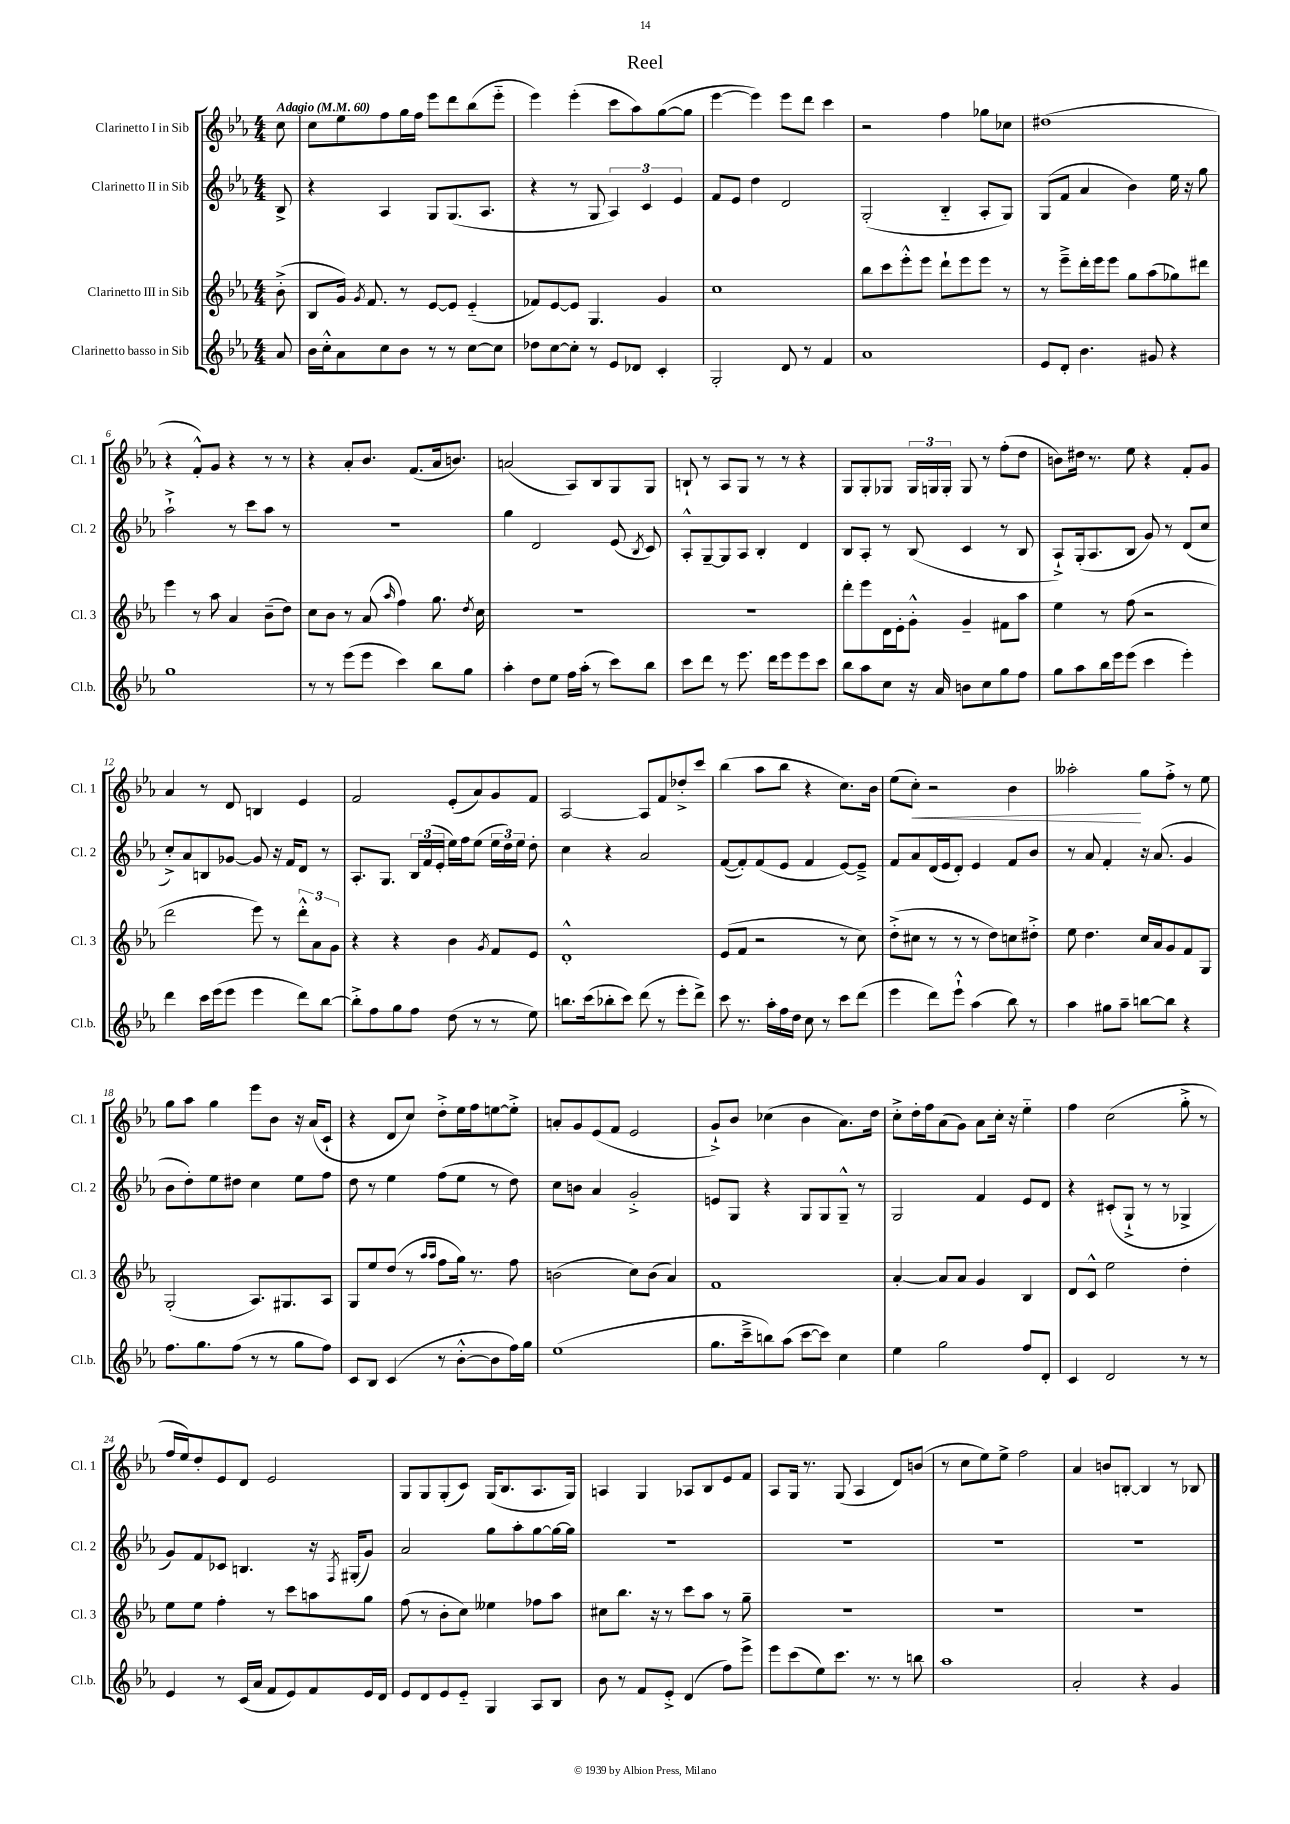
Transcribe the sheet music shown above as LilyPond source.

\header { title = "Reel" }
<<
\new StaffGroup <<
\new Staff = "s0" \with { instrumentName = "Clarinetto I in Sib" shortInstrumentName = "Cl. 1" } {
    \clef treble \key ees \major \numericTimeSignature \time 4/4 \partial 8 \tempo "Adagio" 4 = 60
    \autoBeamOff c''8 |
    c''8[ ees''8 f''8 g''16 f''16] ees'''8[ d'''8 bes''8( ees'''8]-_ |
    ees'''4) ees'''4-.( c'''8[ aes''8) g''8~( g''8] |
    ees'''4~ ees'''4) ees'''8[ d'''8] c'''4 |
    r2 f''4 ges''8[ ces''8] |
    dis''1( |
    r4 f'8[-.-^) g'8] r4 r8 r8 |
    r4 aes'8[-. bes'8.] f'8.[( aes'16 b'8.]) |
    a'2( aes8[) bes8 g8 g8] |
    b8-! r8 aes8[ g8] r8 r8 r4 |
    g8[ g8-. ges8] \tuplet 3/2 { ges16[ g16 g16]-. } g8 r8 f''8[-.( d''8] |
    b'8[) dis''16] r8. ees''8 r4 f'8[-. g'8] |
    aes'4 r8 d'8 b4 ees'4 |
    f'2 ees'8[-.( aes'8) g'8 f'8] |
    aes2~ aes8[ f'8 des''8-.-> c'''8] |
    bes''4( aes''8[ bes''8] r4 c''8.[) bes'16] |
    ees''8[( c''8]-.\<) r2 bes'4 |
    aeses''2-.\! g''8[ f''8]-.-> r8 ees''8 |
    g''8[ aes''8] g''4 ees'''8[ bes'8] r16 aes'16[( c'8]-! |
    r4 d'8[ c''8]) d''8[-.-> ees''16 f''16 e''8~ e''8]-.-> |
    a'8[-. g'8 ees'8( f'8] ees'2 |
    g'8[-!->) bes'8] ces''4( bes'4 aes'8.[) d''16] |
    c''8[-.-> d''16-. f''16 aes'8( g'8]) aes'8[ c''16]-. r16 ees''4-_ |
    f''4 c''2( g''8-.-> r8 |
    f''16[ ees''16) d''8-. ees'8 d'8] ees'2 |
    g8[ g8 g8-.( c'8]) g16[( bes8. aes8. g16]) |
    a4 g4 aes8[ bes8 ees'8 f'8] |
    aes8[ g16] r8. g8( aes4 d'8[) b'8]( |
    r8 c''8[ ees''8) ees''8]-> f''2 |
    aes'4 b'8[ b8]~-. b4 r8 bes8 \bar "|." |
}
\new Staff = "s1" \with { instrumentName = "Clarinetto II in Sib" shortInstrumentName = "Cl. 2" } {
    \clef treble \key ees \major \numericTimeSignature \time 4/4 \partial 8
    \autoBeamOff bes8-> |
    r4 aes4 g8[ g8.( aes8.] |
    r4 r8 g8 \tuplet 3/2 { aes4) c'4 ees'4 } |
    f'8[ ees'8] d''4 d'2 |
    g2-.( bes4-_ aes8[-. g8]) |
    g8[( f'8] aes'4 bes'4) ees''16 r16 g''8 |
    aes''2-!-> r8 c'''8[ aes''8] r8 |
    R1 |
    g''4 d'2 ees'8( \acciaccatura { bes8 } c'8) |
    aes8[-.-^ g8~-- g8 aes8] bes4-. d'4 |
    bes8[ aes8]-. r8 bes8( c'4 r8 bes8 |
    aes8[-!->) g16-.( aes8. bes8] g'8) r8 d'8[( c''8] |
    c''8[-.->) aes'8 b8 ges'8]~ ges'8 r16 f'16[ d'8] r8 |
    aes8.[-. g8.] \tuplet 3/2 { bes16[ f'16( ees'16]-. } ees''16[) f''16 ees''8]( \tuplet 3/2 { ees''16[ d''16) ees''16] } d''8-. |
    c''4 r4 aes'2 |
    f'8[~( f'8-.) f'8( ees'8] f'4 ees'8[~) ees'8]---> |
    f'8[ aes'8 d'16( ees'16 d'8]-.) ees'4 f'8[ bes'8] |
    r8 aes'8 f'4-. r16 aes'8.( g'4 |
    bes'8[ d''8-.) ees''8 dis''8] c''4 ees''8[ f''8] |
    d''8 r8 ees''4 f''8[( ees''8] r8 d''8) |
    c''8[ b'8] aes'4 g'2-.-> |
    e'8[ g8] r4 g8[ g8 g8]---^ r8 |
    g2 f'4 ees'8[ d'8] |
    r4 cis'8[-.( g8]-!-> r8 r8 ges4-> |
    g'8[) f'8 ces'8] b4. r16 \acciaccatura { f8 } gis16[-.( g'8]) |
    aes'2 g''8[ aes''8-. g''8~ g''16~ g''16] |
    R1 |
    R1 |
    R1 |
    R1 \bar "|." |
}
\new Staff = "s2" \with { instrumentName = "Clarinetto III in Sib" shortInstrumentName = "Cl. 3" } {
    \clef treble \key ees \major \numericTimeSignature \time 4/4 \partial 8
    \autoBeamOff bes'8-.->( |
    bes8[ g'16]) \acciaccatura { g'8 } f'8. r8 ees'8[~ ees'8] ees'4-_( |
    fes'8[) ees'8~ ees'8] g4. g'4 |
    c''1 |
    bes''8[ c'''8 ees'''8-.-^ ees'''8] d'''8[-! ees'''8 ees'''8] r8 |
    r8 ees'''8[---> d'''16-. ees'''16 ees'''8] g''8[ aes''8( ges''8) dis'''8] |
    ees'''4 r8 aes''8 aes'4 bes'8[--( d''8]) |
    c''8[ bes'8] r8 aes'8( \grace { aes''16 } f''4) g''8. \acciaccatura { d''8 } c''16 |
    R1 |
    R1 |
    d'''8[-. ees'''8 d'16 ees'16-. g'8]-.-^ g'4-- fis'8[ aes''8] |
    ees''4 r8 f''8( r2 |
    d'''2 ees'''8) r8 \tuplet 3/2 { d'''8[-.-^ aes'8 g'8] } |
    r4 r4 bes'4 \acciaccatura { g'8 } f'8[ ees'8] |
    d'1-.-^ |
    ees'8[( f'8] r2 r8 c''8) |
    d''8[-.->( cis''8] r8 r8 r8 d''8[) c''8 dis''8]-.-> |
    ees''8 d''4. c''16[ aes'16 g'8 f'8 g8] |
    g2-.( aes8.[) gis8. aes8] |
    g8[ ees''8 d''8]( r8 \grace { aes''16[ aes''16] } f''8[ g''16]) r8. f''8 |
    b'2( c''8[) b'8]( aes'4) |
    f'1 |
    aes'4~-. aes'8[ aes'8] g'4 bes4 |
    d'8[ c'8]-^ ees''2 d''4-. |
    ees''8[ ees''8] f''4-. r8 c'''8[ a''8 g''8] |
    f''8( r8 bes'8[-. c''8]) eeses''4 fes''8[ aes''8] |
    cis''8[ bes''8.] r16 r8 c'''8[ aes''8] r8 g''8-- |
    R1 |
    R1 |
    R1 \bar "|." |
}
\new Staff = "s3" \with { instrumentName = "Clarinetto basso in Sib" shortInstrumentName = "Cl.b." } {
    \clef treble \key ees \major \numericTimeSignature \time 4/4 \partial 8
    \autoBeamOff aes'8 |
    bes'16[ c''16-.-^ aes'8 c''8 bes'8] r8 r8 c''8[~ c''8] |
    des''8[ c''8~ c''8]-. r8 ees'8[ des'8] c'4-. |
    g2-. d'8 r8 f'4 |
    aes'1 |
    ees'8[ d'8]-. bes'4. gis'8 r4 |
    g''1 |
    r8 r8 ees'''8[( ees'''8] c'''4) bes''8[ g''8] |
    aes''4-. d''8[ ees''8] f''16[ aes''16]-.( r8 c'''8[) bes''8] |
    c'''8[ d'''8] r8 ees'''8. d'''16[ ees'''8 ees'''8 c'''8] |
    bes''8[ aes''8 c''8] r16 aes'16 b'8[ c''8 g''8 f''8] |
    g''8[ aes''8 bes''16 ees'''16 ees'''8]( c'''4 ees'''4-.) |
    d'''4 c'''16[ ees'''16( ees'''8] ees'''4 d'''8[) bes''8]~ |
    bes''8[-.-> f''8 g''8 f''8] d''8( r8 r8 ees''8) |
    b''8.[ c'''16( bes''8-. c'''8]) d'''8( r8 ees'''8[-. d'''8]->) |
    c'''8 r8. aes''16[-. f''16 d''16] c''8 r8 c'''8[ d'''8]( |
    ees'''4 d'''8[) ees'''8]-!-^ aes''4( bes''8) r8 |
    aes''4 gis''8[ aes''8]-- b''8[~ b''8] r4 |
    f''8.[ g''8. f''8]( r8 r8 g''8[ f''8]) |
    c'8[ bes8] c'4( r8 bes'8[~-.-^ bes'8 f''16) g''16] |
    ees''1( |
    g''8.[ c'''16---> b''8) aes''8]( c'''8[~ c'''8]) c''4 |
    ees''4 g''2 f''8[ d'8]-. |
    c'4 d'2 r8 r8 |
    ees'4 r8 c'16[( aes'16] f'8[ ees'8) f'8 ees'16 d'16] |
    ees'8[ d'8 ees'8 ees'8]-_ g4 aes8[ bes8] |
    bes'8 r8 f'8[ ees'8]-.-> d'4( f''8[) ees'''8]-> |
    ees'''8[ c'''8( ees''8) c'''8.] r8. r8 b''8 |
    aes''1 |
    aes'2-. r4 g'4 \bar "|." |
}
>>
>>
